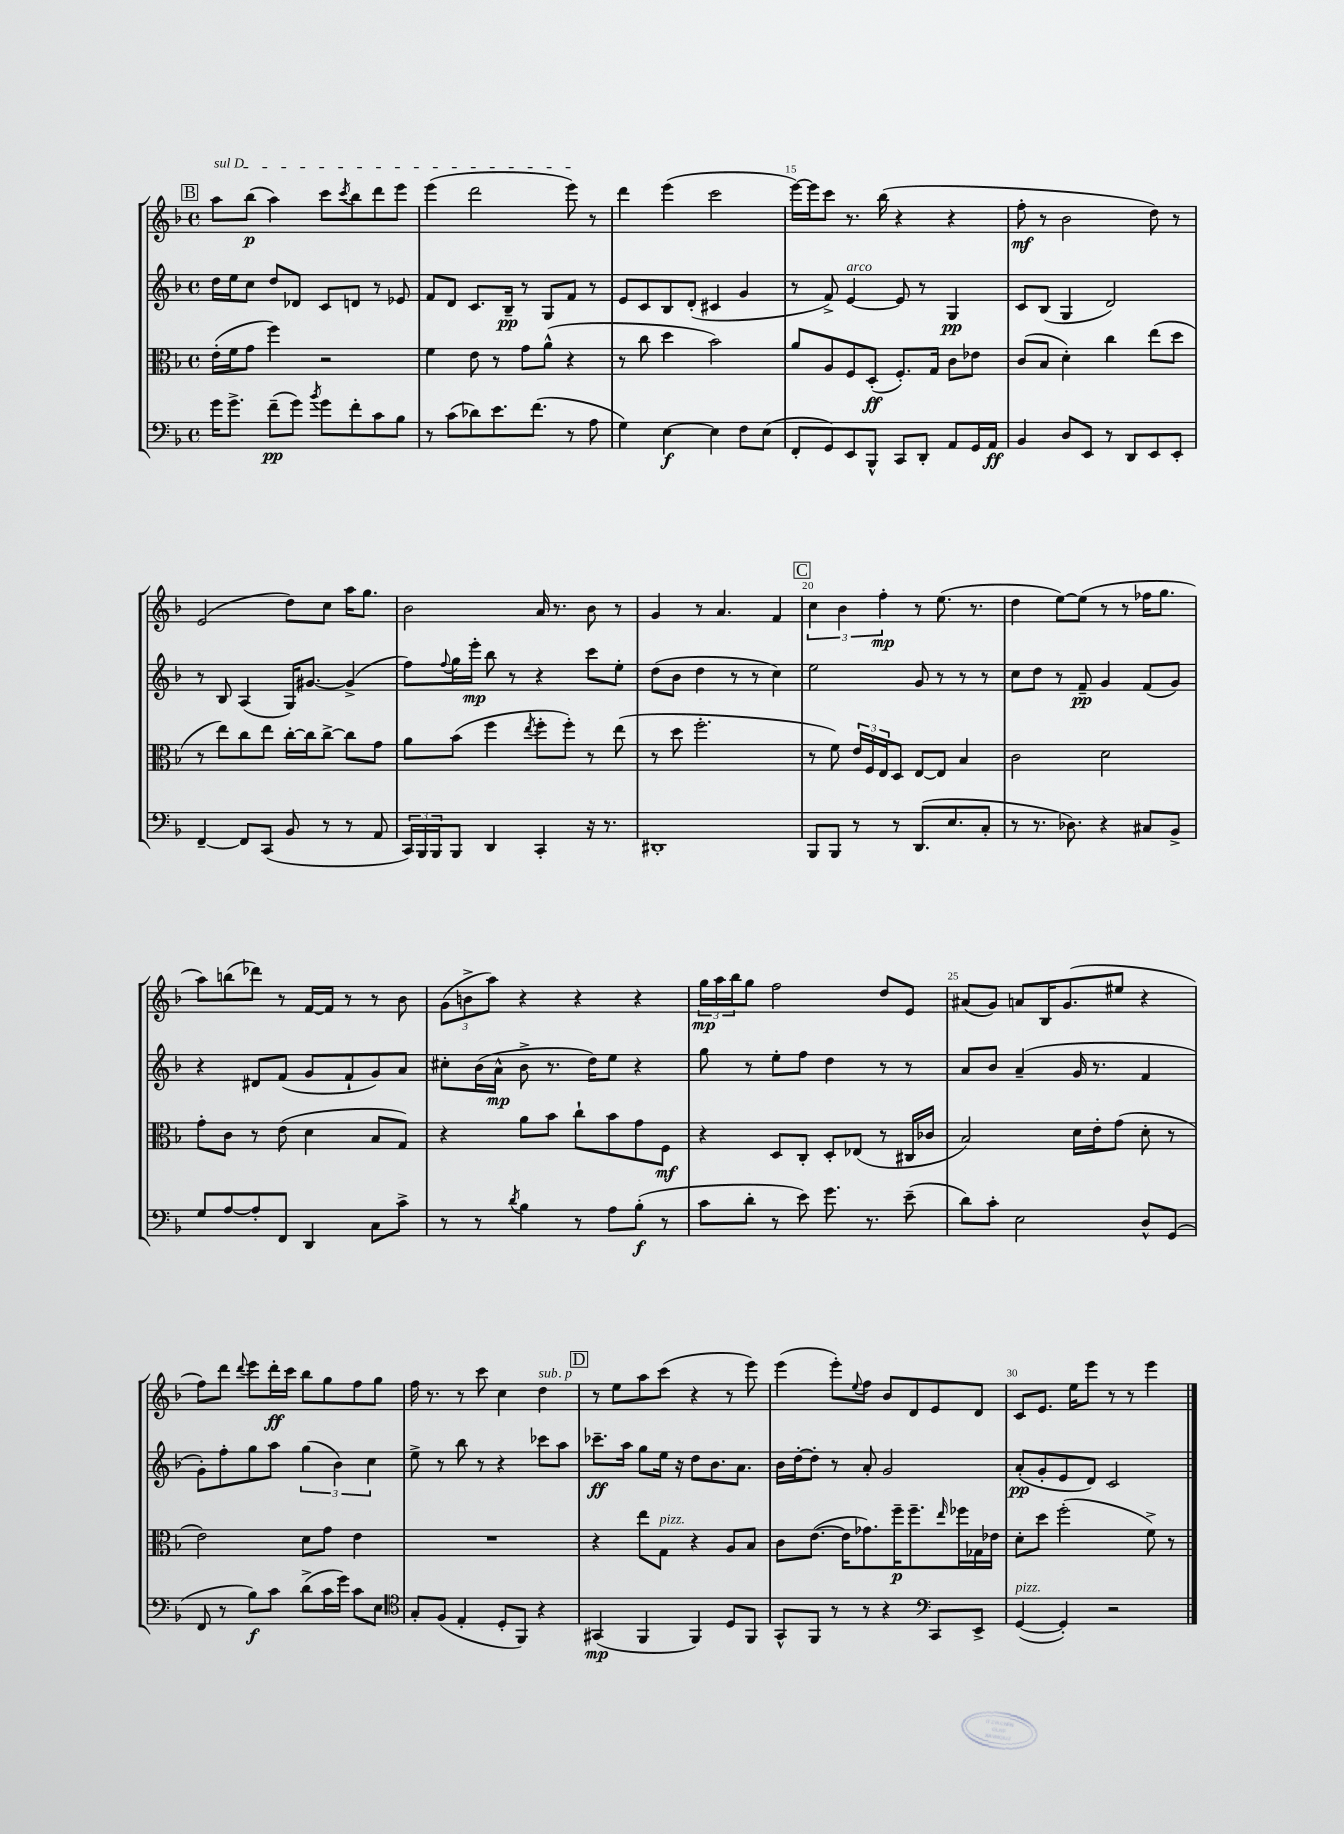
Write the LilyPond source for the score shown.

<<
\new StaffGroup <<
\new Staff = "s0" {
    \clef treble \key f \major \defaultTimeSignature \time 4/4
    \mark \markup { \box "B" } \once \override TextSpanner.bound-details.left.text = \markup { \italic "sul D" } a''8\startTextSpan bes''8\p( a''4) c'''8 \acciaccatura { c'''8 } bes''8 d'''8 e'''8 |
    e'''4( d'''2 e'''8\stopTextSpan) r8 |
    d'''4 e'''4( c'''2 |
    e'''16~) e'''16 c'''8 r8. bes''16( r4 r4 |
    f''8-.\mf r8 bes'2 d''8) r8 |
    e'2( d''8) c''8 a''16 g''8. |
    bes'2 a'16 r8. bes'8 r8 |
    g'4 r8 a'4. f'4 |
    \mark \markup { \box "C" } \tuplet 3/2 { c''4 bes'4 f''4-.\mp } r8 e''8.( r8. |
    d''4 e''8~) e''8( r8 r8 fes''16 g''8. |
    a''8) b''8( des'''8) r8 f'16~ f'16 r8 r8 bes'8 |
    \tuplet 3/2 { g'8( b'8-> a''8) } r4 r4 r4 |
    \tuplet 3/2 { g''16\mp a''16 bes''16 } g''8 f''2 d''8 e'8 |
    ais'8( g'8) a'8 bes16 g'8.( eis''8 r4 |
    f''8) d'''8 \appoggiatura { d'''8 } e'''8 d'''16-.\ff c'''16 bes''8 g''8 f''8 g''8 |
    f''16 r8. r8 c'''8 c''4 d''4^\markup { \italic "sub. p" } |
    \mark \markup { \box "D" } r8 e''8 a''8 c'''8( r4 r8 e'''8) |
    e'''4( e'''8-.) \appoggiatura { e''8 } f''8 bes'8 d'8 e'8 d'8 |
    c'8 e'8. e''16 e'''8 r8 r8 e'''4 \bar "|." |
}
\new Staff = "s1" {
    \clef treble \key f \major \defaultTimeSignature \time 4/4
    \mark \markup { \box "B" } d''16 e''16 c''8 d''8 des'8 c'8 d'8 r8 ees'8 |
    f'8 d'8 c'8. bes16--\pp r8 g8 f'8 r8 |
    e'8 c'8 bes8 d'8-.( cis'4 g'4 |
    r8 f'8->) e'4~^\markup { \italic "arco" } e'8 r8 g4\pp |
    c'8 bes8( g4 d'2) |
    r8 bes8 a4( g16) gis'8.~ gis'4->( |
    f''8) \appoggiatura { f''8 } g''16 e'''16-.\mp bes''8 r8 r4 c'''8 e''8-. |
    d''8( bes'8 d''4 r8 r8 c''4) |
    \mark \markup { \box "C" } e''2 g'8 r8 r8 r8 |
    c''8 d''8 r8 f'8--\pp g'4 f'8( g'8) |
    r4 dis'8 f'8( g'8 f'8-! g'8) a'8 |
    cis''8-. bes'16( a'16-^\mp bes'8-> r8. d''16) e''8 r4 |
    g''8 r8 e''8-. f''8 d''4 r8 r8 |
    a'8 bes'8 a'4--( g'16 r8. f'4 |
    g'8-.) f''8-. g''8 a''8 \tuplet 3/2 { g''4( bes'4) c''4 } |
    e''8-> r8 bes''8 r8 r4 ces'''8 a''8 |
    \mark \markup { \box "D" } ces'''8.--\ff a''16 g''8 e''16 r16 d''8 bes'8. a'8. |
    bes'16 d''16~-. d''8-. r8 a'8-. g'2 |
    a'8-.\pp( g'8-. e'8 d'8) c'2 \bar "|." |
}
\new Staff = "s2" {
    \clef alto \key f \major \defaultTimeSignature \time 4/4
    \mark \markup { \box "B" } e'16-.( f'16 g'8 f''4) r2 |
    f'4 e'8 r8 g'8 a'8-^( r4 |
    r8 c''8 d''4 bes'2) |
    a'8 a8 f8 d8-.\ff( f8.-.) g16 c'8 ees'8 |
    c'8( bes8 d'4-.) c''4 e''8( d''8 |
    r8 e''8) c''8 e''8 c''16~-. c''16 c''8~-> c''8 g'8 |
    a'8 bes'8( f''4 \acciaccatura { e''8 } f''8-. f''8-.) r8 e''8( |
    r8 d''8 f''2.-. |
    \mark \markup { \box "C" } r8 f'8) \tuplet 3/2 { e'16 f16 e16 } d8 e8~ e8 bes4 |
    c'2 d'2 |
    g'8-. c'8 r8 e'8( d'4 bes8 g8) |
    r4 a'8 bes'8 c''8-! bes'8 g'8 f8\mf |
    r4 d8 c8-. d8-. ees8( r8 cis16 ces'16 |
    bes2) d'16 e'16-. g'8( d'8-. r8 |
    e'2) d'8 g'8 e'4 |
    R1 |
    \mark \markup { \box "D" } r4 e''8 g8^\markup { \italic "pizz." } r4 a8 bes8 |
    c'8 e'8.~( e'16 ges'8.) f''16--\p f''8.-- \grace { e''16 } fes''16 ges16 ees'16 |
    d'8-. d''8 f''2-.( f'8->) r8 \bar "|." |
}
\new Staff = "s3" {
    \clef bass \key f \major \defaultTimeSignature \time 4/4
    \mark \markup { \box "B" } g'16 g'8.-> f'8--\pp( g'8) \acciaccatura { bes'8 } g'8 f'8-. c'8 bes8 |
    r8 c'8( des'8) e'8. f'8.( r8 a8 |
    g4) e4~\f e4 f8 e8( |
    f,8-. g,8) e,8 bes,,8-^ c,8 d,8-. a,8 g,16 a,16\ff |
    bes,4 d8 e,8 r8 d,8 e,8 e,8-. |
    f,4~-- f,8 c,8( bes,8 r8 r8 a,8 |
    \tuplet 3/2 { c,16) bes,,16 bes,,16 } bes,,8 d,4 c,4-. r16 r8. |
    dis,1-. |
    \mark \markup { \box "C" } bes,,8 bes,,8 r8 r8 d,8.( e8. c8-. |
    r8 r8. des8.) r4 cis8 bes,8-> |
    g8 a8~ a8-. f,8 d,4 c8 c'8-> |
    r8 r8 \acciaccatura { d'8 } bes4 r8 a8 bes8-.\f( r8 |
    c'8 d'8-. r8 e'8) g'8. r8. e'8--( |
    d'8) c'8-. e2 d8-^ g,8( |
    f,8 r8 bes8\f) c'8 d'8->( c'16 g'16) c'8 e8 |
    \clef tenor g8-. f8( e4-. d8-. f,8) r4 |
    \mark \markup { \box "D" } gis,4\mp( f,4 f,4) d8 f,8 |
    g,8-^ f,8 r8 r8 r4 \clef bass c,8 e,8-> |
    g,4~^\markup { \italic "pizz." }( g,4-.) r2 \bar "|." |
}
>>
>>
\layout { \context { \Score currentBarNumber = #12 \override BarNumber.break-visibility = ##(#f #t #t) barNumberVisibility = #(every-nth-bar-number-visible 5) } }
